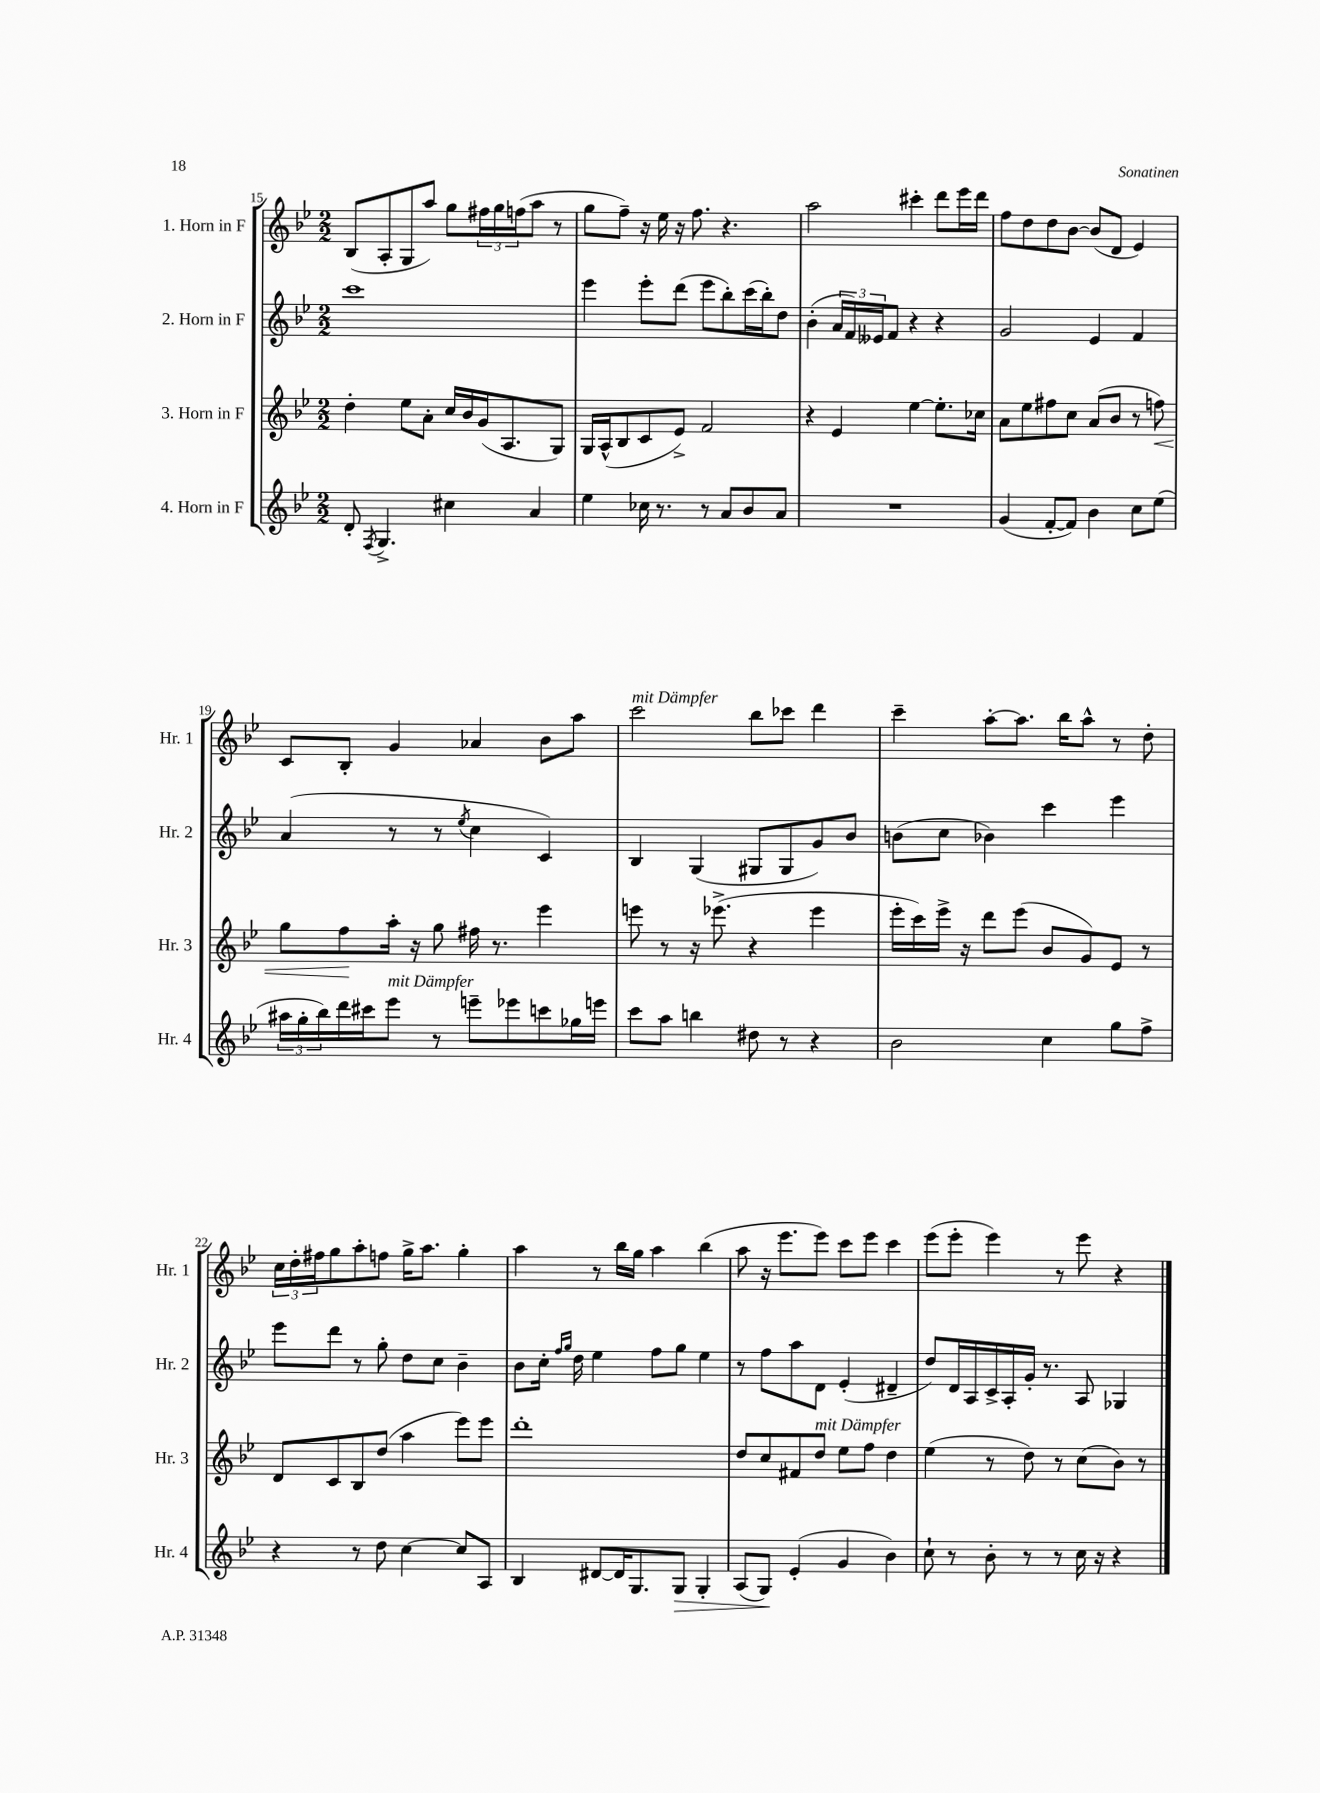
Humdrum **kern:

**kern	**kern	**kern	**kern
*staff4	*staff3	*staff2	*staff1
*clefG2	*clefG2	*clefG2	*clefG2
*k[b-e-]	*k[b-e-]	*k[b-e-]	*k[b-e-]
*M2/2	*M2/2	*M2/2	*M2/2
8d'	4dd'	1ccc	(8B-
8qF	.	.	.
4.G^	.	.	8A'
.	8ee-	.	8G
.	8a'	.	8aa)
4cc#	16cc	.	8gg
.	16b-	.	.
.	(16g	.	24ff#
.	.	.	24gg
.	8.A	.	.
.	.	.	(24ff
4a	.	.	8aa
.	8G)	.	8r
=	=	=	=
4ee-	16G	4eee-	8gg
.	(16A^^	.	.
.	8B-	.	8ff~)
16cc-	8c	8eee-'	16r
8.r	.	.	16ee-
.	8e-^)	(8ddd	16r
.	.	.	8.ff
8r	2f	8eee-	.
8a	.	8bb-')	4.r
8b-	.	(16ccc	.
.	.	16bb-')	.
8a	.	8dd	.
=	=	=	=
1r	4r	(4b-'	2aa
.	4e-	24a	.
.	.	24f)	.
.	.	24e--	.
.	.	8f	.
.	[4ee-	4r	4ccc#'
.	8.ee-']	4r	8ddd
.	.	.	16eee-
.	16cc-	.	16ddd
=	=	=	=
(4g	8a	2g	8ff
.	8ee-	.	8dd
[8f'	8ff#	.	8dd
8f])	8cc	.	[8b-
4b-	(8a	4e-	(8b-]
.	8b-	.	8d
8cc	8r	4f	4e-)
(8ee-	8ff)	.	.
=	=	=	=
24aa#	8gg	(4a	8c
24gg'	.	.	.
24bb-)	.	.	.
16ddd	8ff	.	8B-'
16ccc#	.	.	.
8eee-	16aa'	8r	4g
.	16r	.	.
8r	8gg	8r	.
.	.	8qee-	.
8eee~	16ff#	4cc	4a-
.	8.r	.	.
8eee-	.	.	.
8ccc	4eee-	4c)	8b-
16gg-	.	.	8aa
16eee	.	.	.
=	=	=	=
8ccc	8eee	4B-	2ccc
8aa	8r	.	.
4bb	16r	(4G	.
.	(8.eee-^	.	.
8dd#	4r	8G#	8bb-
8r	.	8G#	8ccc-
4r	4eee-	8g)	4ddd
.	.	8b-	.
=	=	=	=
2b-	16eee-'	(8b	4ccc~
.	16ccc)	.	.
.	16eee-^	8cc	.
.	16r	.	.
.	8ddd	4b-)	[8aa'
.	(8eee-	.	8.aa]
4cc	8b-	4ccc	.
.	.	.	16bb-
.	8g)	.	8aa^^
8gg	8e-	4eee-	8r
8ff^	8r	.	8dd'
=	=	=	=
4r	8d	8eee-	24cc
.	.	.	24dd'
.	.	.	24ff#
.	8c	8ddd	8gg
8r	8B-	8r	8aa'
8dd	(8dd	8gg'	8ff
[4cc	4aa	8dd	16gg^
.	.	.	8.aa
.	.	8cc	.
8cc]	8eee-)	4b-~	4gg'
8A	8eee-	.	.
=	=	=	=
4B-	1ddd'	8b-	4aa
.	.	16cc'	.
.	.	16qqff	.
.	.	16qqgg	.
.	.	16dd	.
[8d#	.	4ee-	8r
16d#]	.	.	16bb-
8.G	.	.	16gg
.	.	8ff	4aa
8G	.	8gg	.
4G'	.	4ee-	(4bb-
=	=	=	=
(8A	8dd	8r	8aa
8G)	8cc	8ff	16r
.	.	.	8.eee-
(4e-'	8f#	8aa	.
.	8dd	8d	8eee-)
4g	8ee-	(4e-'	8ccc
.	8ff	.	8eee-
4b-)	4dd	4d#~	4ccc
=	=	=	=
8cc`	(4ee-	8dd)	(8eee-
8r	.	16d	8eee-'
.	.	16A	.
8b-'	8r	16c^	4eee-)
.	.	16A'	.
8r	8dd)	16g'	.
.	.	8.r	.
8r	8r	.	8r
16cc	(8cc	8A	8eee-
16r	.	.	.
4r	8b-)	4G-	4r
.	8r	.	.
==	==	==	==
*-	*-	*-	*-
